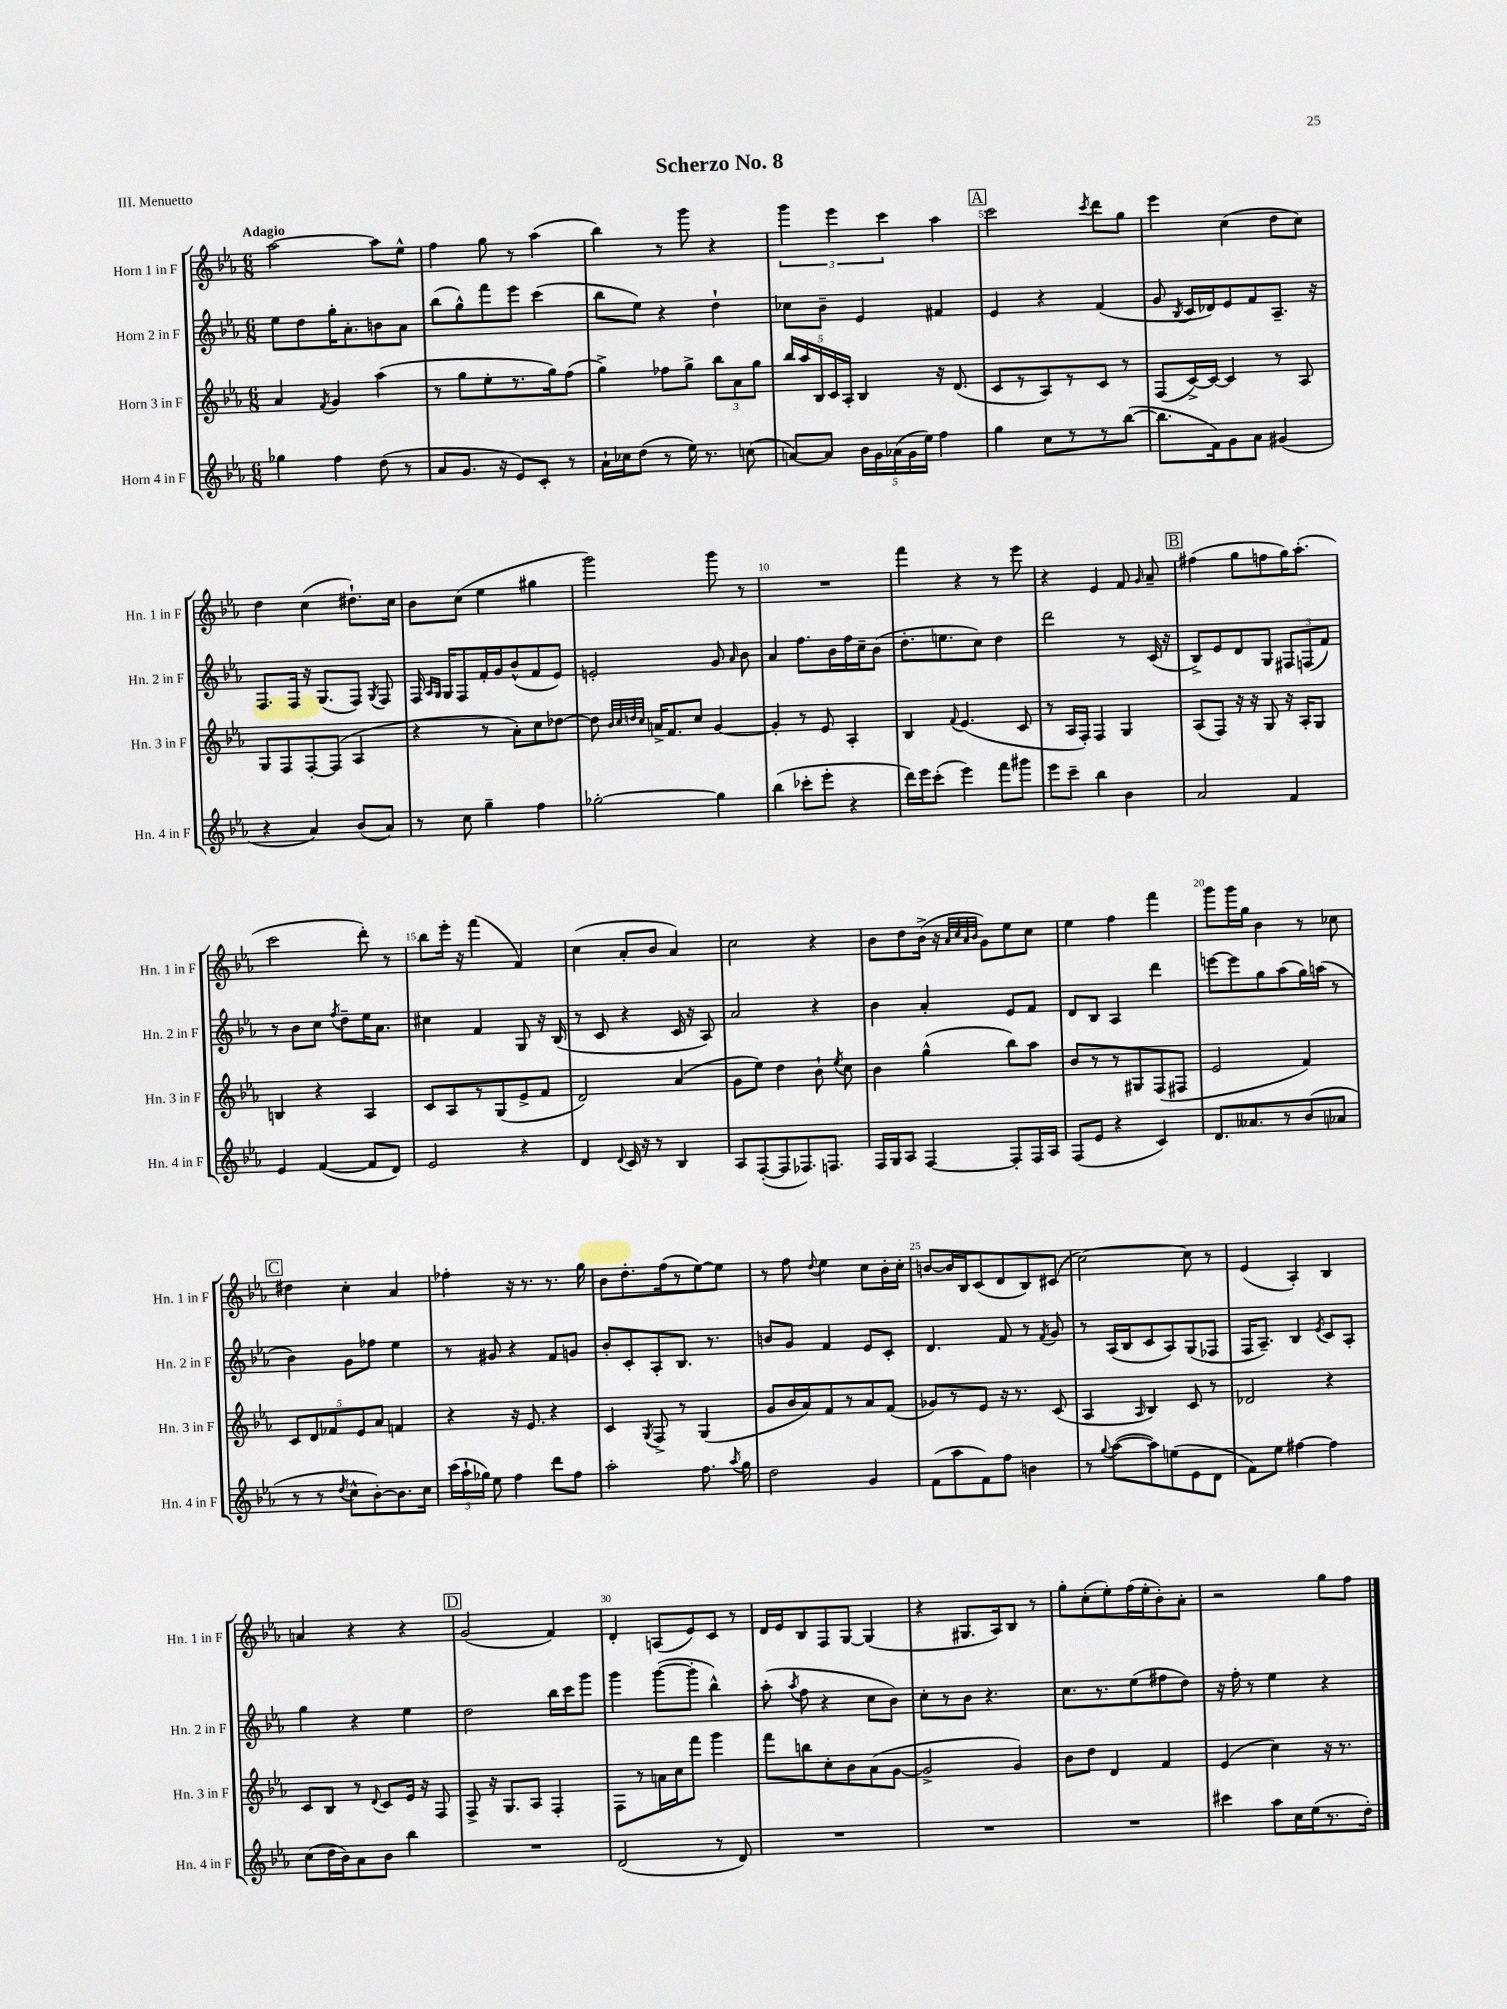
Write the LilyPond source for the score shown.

\header { title = "Scherzo No. 8" piece = "III. Menuetto" }
<<
\new StaffGroup <<
\new Staff = "s0" \with { instrumentName = "Horn 1 in F" shortInstrumentName = "Hn. 1 in F" } {
    \clef treble \key ees \major \numericTimeSignature \time 6/8 \tempo "Adagio"
    \autoBeamOff aes''2~ aes''8[ ees''8]-^ |
    f''4 g''8 r8 aes''4( |
    bes''4) r8 g'''8 r4 |
    \tuplet 3/2 { g'''4 ees'''4 c'''4 } aes''4 |
    \mark \markup { \box "A" } c'''2 \acciaccatura { c'''8 } d'''8[ g''8] |
    ees'''4 c''4( d''8[ c''8]) |
    d''4 c''4( dis''8.[-!) c''16] |
    bes'8[ c''8]( ees''4 gis''4 |
    g'''2) g'''8 r8 |
    R2. |
    f'''4 r4 r8 ees'''8 |
    r4 ees'4 f'8 \grace { g'16 } aes'8-- |
    \mark \markup { \box "B" } fis''4( g''8[ f''8 g''16) aes''8.]-.( |
    c'''2 d'''8-.) r8 |
    bes''8[ ees'''16]-. r16 f'''4( f'4) |
    c''4( aes'8[-. bes'8] aes'4) |
    c''2 r4 |
    bes'8[ d''8 bes'16]->( r16 \grace { aes'32[ c''32 aes'32 bes'32] } g'8[) ees''8 c''8] |
    ees''4 f''4 f'''4 |
    g'''8[ g'''16 g''16] bes'4 r8 ces''8 |
    \mark \markup { \box "C" } dis''4 c''4-. aes'4 |
    fes''4-. r16 r8. r8. g''16 |
    bes'8[ d''8.-. f''16( r8 ees''8~) ees''8] |
    r8 f''8 \appoggiatura { d''8 } ees''4 c''8[ bes'16-. c''16]-. |
    b'8[~ b'16 bes16 c'8( d'8 bes8) cis'8]( |
    c''2~) c''8 r8 |
    ees'4( aes4-.) bes4 |
    a'4 r4 r4 |
    \mark \markup { \box "D" } g'2( f'4) |
    d'4-. a8[( ees'8) c'8] r8 |
    d'16[ ees'16 bes8 f8 g8]~ g4( |
    r4 gis8.[ aes16) bes8] r8 |
    g''8[-. c''8-.( ees''8-.) f''16( ees''16-. bes'8-.) aes'8]-. |
    r2 g''8[ f''8] \bar "|." |
}
\new Staff = "s1" \with { instrumentName = "Horn 2 in F" shortInstrumentName = "Hn. 2 in F" } {
    \clef treble \key ees \major \numericTimeSignature \time 6/8
    \autoBeamOff ees''8[ d''8 g''16-. aes'8.-. b'8 aes'8] |
    bes''8[( g''8-^) f'''8 ees'''8] c'''4( |
    bes''8[ ees''8]) r4 d''4-! |
    ces''8[ bes'8]-- ees'4 fis'4 |
    \mark \markup { \box "A" } ees'4 r4 f'4( |
    g'8 \acciaccatura { bes8 } c'16[ des'16) ees'8 f'8 aes8.]-- r16 |
    f8.[ f16] r16 g8.[( f8]) \acciaccatura { g8 } f8 |
    f16 \grace { aes16[ g16] } g16[ f8 f'16-. g'16 bes'8-^( f'8 ees'8]) |
    e'2-. g'8 \grace { aes'16 } bes'8 |
    aes'4 f''8.[ bes'16 f''16 c''16-- bes'8]( |
    d''8.[-. e''8. c''8]) d''4 |
    d'''2 r8 c'16( r16 |
    \mark \markup { \box "B" } bes8[->) ees'8 d'8 g8] \tuplet 3/2 { fis8[ f8( f'8]) } |
    r8 bes'8[ c''8] \acciaccatura { f''8 } d''8[-- ees''16 aes'8.] |
    cis''4 f'4 g8 r16 bes16( |
    r8 c'8 r4 c'16 r16 aes8) |
    aes'2 r4 |
    bes'4 aes'4-. ees'8[ f'8] |
    d'8[ bes8] aes4 d'''4 |
    e'''8[~ e'''8 g''8 aes''8( g''16) a''16]( r8 |
    \mark \markup { \box "C" } bes'4) g'8[ fes''8] ees''4 |
    r8 gis'8 r4 f'8[ g'8] |
    bes'8[-. c'8-. aes8-. bes8.] r8. |
    b'8[ g'8] f'4 ees'8[ c'8]-. |
    d'4. f'8 r8 \acciaccatura { f'8 } g'8 |
    r8 aes16[( bes16 c'8 aes8) g8( fes8] |
    f16[ aes8.]--) bes4 \acciaccatura { ees'8 } c'8[ aes8]-. |
    g''4 r4 ees''4 |
    \mark \markup { \box "D" } d''2 bes''16[ c'''16 g'''8] |
    g'''4 g'''8[~( g'''8]-. bes''4-^) |
    aes''8-.( \acciaccatura { aes''8 } f''8 r4 c''8[ bes'8]) |
    c''8[-. r8 bes'8] r4. |
    c''8.[ r8. ees''8( fis''8 d''8]) |
    r16 f''16-. r8 ees''4 r4 \bar "|." |
}
\new Staff = "s2" \with { instrumentName = "Horn 3 in F" shortInstrumentName = "Hn. 3 in F" } {
    \clef treble \key ees \major \numericTimeSignature \time 6/8
    \autoBeamOff aes'4 \acciaccatura { f'8 } g'4 aes''4( |
    r8 g''8[ ees''8-. r8. g''16) f''8]( |
    g''4->) fes''8[ g''8]-> \tuplet 3/2 { bes''8[ aes'8 g''8] } |
    \tuplet 5/4 { bes''16[ aes''16 bes16 c'16 aes16]-. } bes4 r16 d'8.( |
    \mark \markup { \box "A" } c'8[ r8 aes8) r8 c'8] r8 |
    f8[( c'16~->) c'16]~ c'4 r8 aes8 |
    g8[ f8 f8~-. f8]( aes4 |
    r4 r8 aes'8[-.) c''8 des''8]~ |
    des''8 \grace { bes'32[ c''32 d''32 c''32] } a'16[-> f'8. c''8] g'4~ |
    g'4-. r8 ees'8 aes4-. |
    bes4 \appoggiatura { f'8 } ees'4.( c'8 |
    r8 aes16[ f16]-.) f4 g4 |
    \mark \markup { \box "B" } aes8[( f8]) r16 r16 g8 r16 aes16[-. g8] |
    b4 r4 aes4 |
    c'8[ aes8 r8 g8( ees'8-> f'8] |
    d'2) aes'4( |
    g'8[ ees''8]) d''4 bes'8-! \acciaccatura { ees''8 } c''8 |
    bes'4 g''4-^( bes''8[) aes''8] |
    bes'8[ r8 r8 gis8 f8( fis8] |
    ees'2 f'4) |
    \mark \markup { \box "C" } \tuplet 5/4 { c'8[ d'8 fes'8 ees'8 aes'8] } f'4 |
    r4 r16 ees'8. r4 |
    c'4 \acciaccatura { g8 } f8-> r8 g4( |
    g'8[ bes'16 aes'16) f'8 r8 aes'8 f'8]( |
    ges'8[) r8 ees'8] r16 r8. c'8( |
    aes4 \grace { aes16 } bes4) c'8 r8 |
    des'2 r4 |
    c'8[ bes8] r8 \appoggiatura { d'8 } c'8[ ees'16] r16 f8 |
    \mark \markup { \box "D" } f8-> r16 g8.[ aes8] f4-. |
    f8[ r8 a'16 c''16 f'''8] g'''4 |
    f'''8[ b''8 c''8-. bes'8 aes'8( g'8]~ |
    g'2-> g'4) |
    bes'8[ d''8] d'4 f'4 |
    ees'4( c''4) r16 r8. \bar "|." |
}
\new Staff = "s3" \with { instrumentName = "Horn 4 in F" shortInstrumentName = "Hn. 4 in F" } {
    \clef treble \key ees \major \numericTimeSignature \time 6/8
    \autoBeamOff ges''4 f''4 d''8( r8 |
    aes'8[ g'8.] r16 ees'8[) c'8]-. r8 |
    aes'16[-! ces''16 d''8]( r8 ees''16) r8. c''8( |
    a'8[~) a'8] \tuplet 5/4 { bes'16[ g'16 aes'16( g'16 ees''16]) } f''4 |
    \mark \markup { \box "A" } g''4 c''8[ r8 r8 bes''8]~( |
    bes''8.[ f'16) g'8 aes'8] gis'4( |
    r4 aes'4) bes'8[( aes'8]) |
    r8 c''8 g''4-- f''4 |
    ges''2~-. ges''4 |
    bes''4( ces'''8[-. ees'''8]-. r4 |
    d'''16[) ees'''16 c'''8]-.( ees'''4) f'''8[ gis'''8] |
    ees'''8[ c'''8]-- bes''4 bes'4 |
    \mark \markup { \box "B" } aes'2 f'4 |
    ees'4 f'4~( f'8[ d'8]) |
    ees'2 r4 |
    d'4 \appoggiatura { d'8 } c'16 r16 r8 bes4 |
    aes8[ f8~-.( f8 fes8.) f8.] |
    f16[ g16 aes8] f4~ f8[-. f16 aes16] |
    f8[( ees'8] r4 c'4) |
    d'8.[ aeses'8. r8 bes'8( aes'8] |
    \mark \markup { \box "C" } r8 r8 \acciaccatura { d''8 } c''8[-^ bes'8~-.) bes'8. c''16] |
    \tuplet 3/2 { c'''16[( aes''16-! ges''16]) } ees''8 f''4 d'''8[ f''8] |
    aes''2-. f''8. \acciaccatura { aes''8 } g''16 |
    d''2 g'4 |
    f'8[( aes''8 f'8) f''8] b'4 |
    r8 \appoggiatura { g''8 } aes''8[~( aes''8) e''8( ees'8 d'8] |
    f'8[) ees''8] fis''4~ fis''4 |
    c''8[( d''16 bes'16) aes'8 bes'8] bes''4 |
    \mark \markup { \box "D" } R2. |
    d'2( r8 d'8) |
    R2. |
    R2. |
    R2. |
    cis'''4 aes''8[ c''16 ees''16( r8. d''16]-.) \bar "|." |
}
>>
>>
\layout { \context { \Score \override BarNumber.break-visibility = ##(#f #t #t) barNumberVisibility = #(every-nth-bar-number-visible 5) } }
